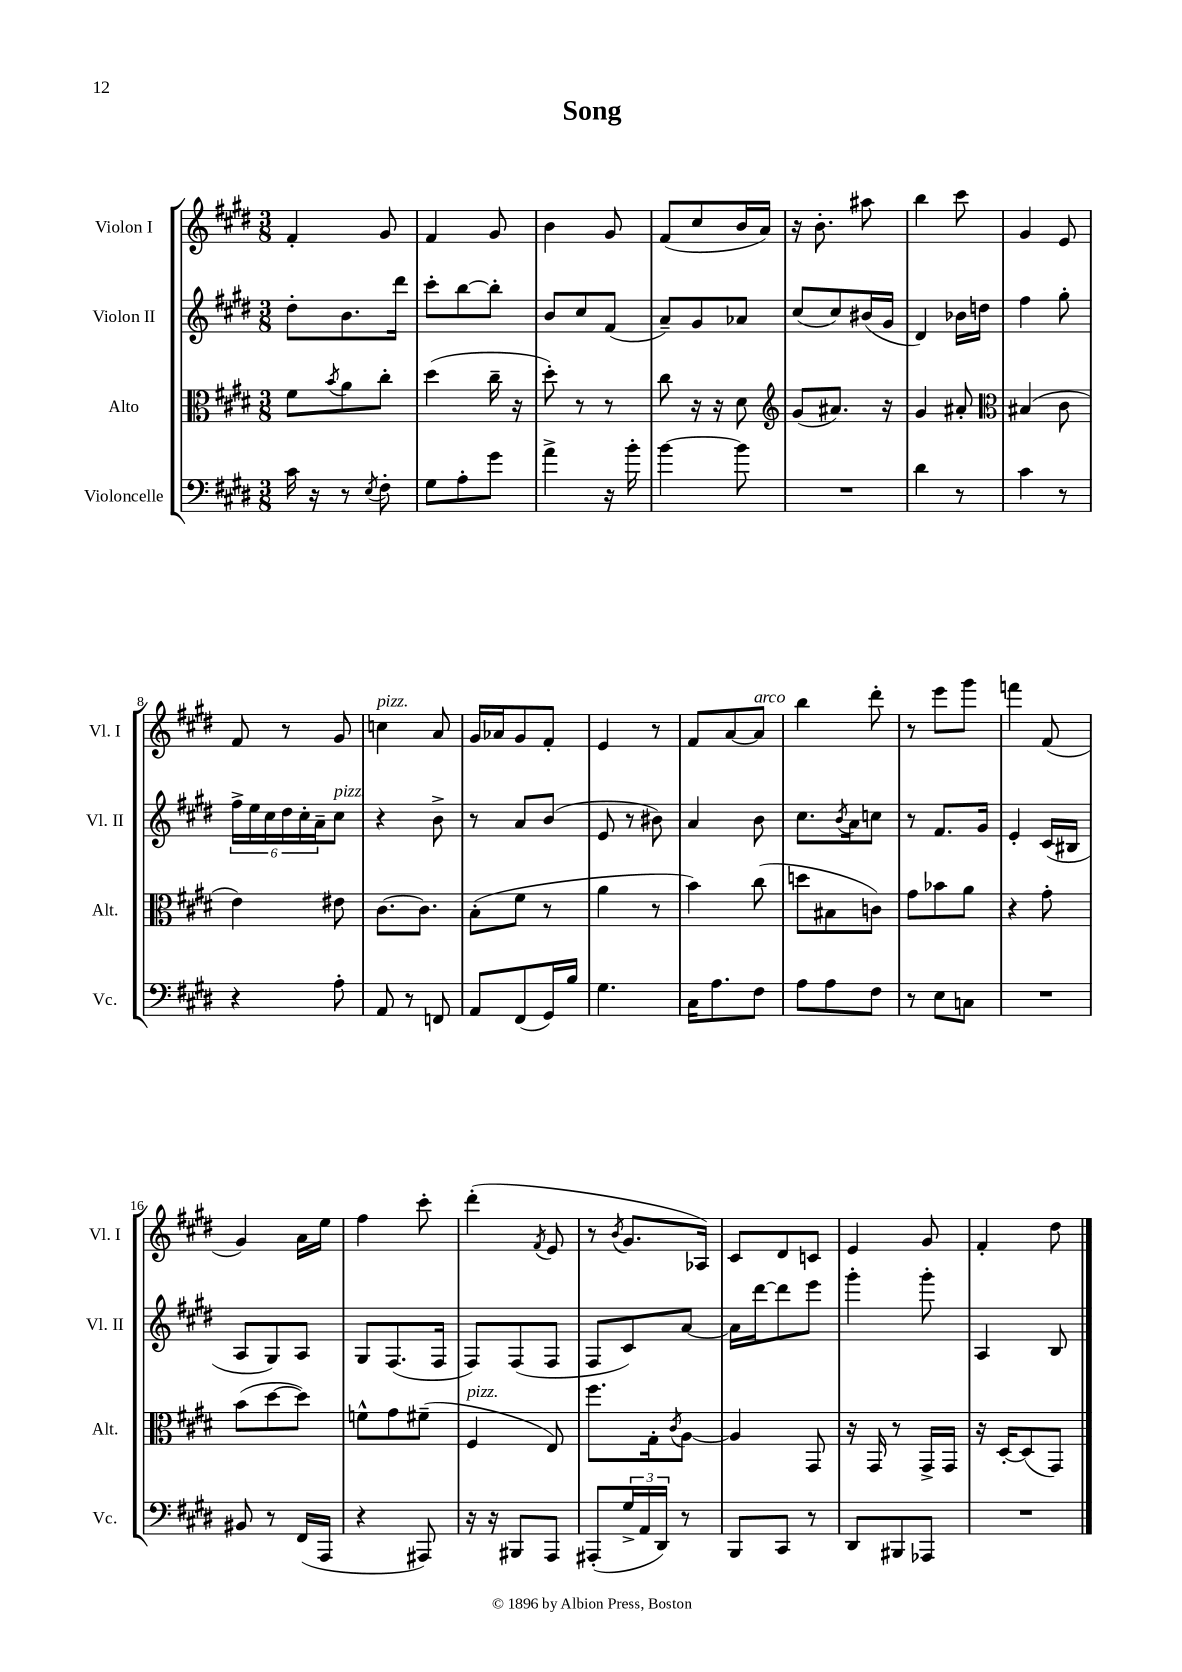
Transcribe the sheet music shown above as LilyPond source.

\header { title = "Song" }
<<
\new StaffGroup <<
\new Staff = "s0" \with { instrumentName = "Violon I" shortInstrumentName = "Vl. I" } {
    \clef treble \key e \major \numericTimeSignature \time 3/8
    fis'4-. gis'8 |
    fis'4 gis'8 |
    b'4 gis'8 |
    fis'8( cis''8 b'16 a'16) |
    r16 b'8.-. ais''8 |
    b''4 cis'''8 |
    gis'4 e'8 |
    fis'8 r8 gis'8 |
    c''4^\markup { \italic "pizz." } a'8 |
    gis'16 aes'16 gis'8 fis'8-. |
    e'4 r8 |
    fis'8 a'8~ a'8^\markup { \italic "arco" } |
    b''4 dis'''8-. |
    r8 e'''8 gis'''8 |
    f'''4 fis'8( |
    gis'4) a'16 e''16 |
    fis''4 cis'''8-. |
    dis'''4-.( \acciaccatura { fis'8 } e'8 |
    r8 \acciaccatura { b'8 } gis'8. aes16) |
    cis'8 dis'8 c'8 |
    e'4 gis'8 |
    fis'4-. dis''8 \bar "|." |
}
\new Staff = "s1" \with { instrumentName = "Violon II" shortInstrumentName = "Vl. II" } {
    \clef treble \key e \major \numericTimeSignature \time 3/8
    dis''8-. b'8. dis'''16 |
    cis'''8-. b''8~ b''8-. |
    b'8 cis''8 fis'8( |
    a'8--) gis'8 aes'8 |
    cis''8( cis''8) bis'16( gis'16 |
    dis'4) bes'16 d''16 |
    fis''4 gis''8-. |
    \tuplet 6/4 { fis''16-> e''16 cis''16 dis''16 cis''16-. a'16-- } cis''8^\markup { \italic "pizz." } |
    r4 b'8-> |
    r8 a'8 b'8( |
    e'8 r8 bis'8) |
    a'4 b'8 |
    cis''8. \acciaccatura { b'8 } a'16 c''8 |
    r8 fis'8. gis'16 |
    e'4-. cis'16( bis16 |
    a8 gis8) a8 |
    gis8 fis8.( fis16 |
    fis8) fis8( fis8 |
    fis8 cis'8) a'8~ |
    a'16 dis'''16~ dis'''8 e'''8 |
    gis'''4-. gis'''8-. |
    a4 b8 \bar "|." |
}
\new Staff = "s2" \with { instrumentName = "Alto" shortInstrumentName = "Alt." } {
    \clef alto \key e \major \numericTimeSignature \time 3/8
    fis'8 \acciaccatura { b'8 } a'8 cis''8-. |
    dis''4( cis''16-- r16 |
    dis''8-.) r8 r8 |
    cis''8 r16 r16 dis'8 |
    \clef treble gis'8( ais'8.) r16 |
    gis'4 ais'8-. |
    \clef alto bis4( cis'8 |
    e'4) eis'8 |
    cis'8.~ cis'8. |
    b8-.( fis'8 r8 |
    a'4 r8 |
    b'4) cis''8( |
    d''8 bis8 c'8) |
    gis'8 bes'8 a'8 |
    r4 gis'8-. |
    b'8( dis''8~ dis''8) |
    f'8-^ gis'8 fis'8--( |
    fis4^\markup { \italic "pizz." } e8) |
    fis''8. gis16-. \acciaccatura { cis'8 } a8~ |
    a4 gis,8 |
    r16 gis,16 r8 gis,16-> gis,16 |
    r16 dis16~-. dis8( gis,8) \bar "|." |
}
\new Staff = "s3" \with { instrumentName = "Violoncelle" shortInstrumentName = "Vc." } {
    \clef bass \key e \major \numericTimeSignature \time 3/8
    cis'16 r16 r8 \acciaccatura { e8 } fis8-. |
    gis8 a8-. gis'8 |
    a'4-> r16 b'16-. |
    b'4~ b'8 |
    R4. |
    dis'4 r8 |
    cis'4 r8 |
    r4 a8-. |
    a,8 r8 f,8 |
    a,8 fis,8( gis,16) b16 |
    gis4. |
    cis16 a8. fis8 |
    a8 a8 fis8 |
    r8 e8 c8 |
    R4. |
    bis,8 r8 fis,16( a,,16 |
    r4 ais,,8) |
    r16 r16 bis,,8 a,,8 |
    ais,,8-.( \tuplet 3/2 { gis16-> a,16 dis,16) } r8 |
    b,,8 cis,8 r8 |
    dis,8 bis,,8 aes,,8 |
    R4. \bar "|." |
}
>>
>>
